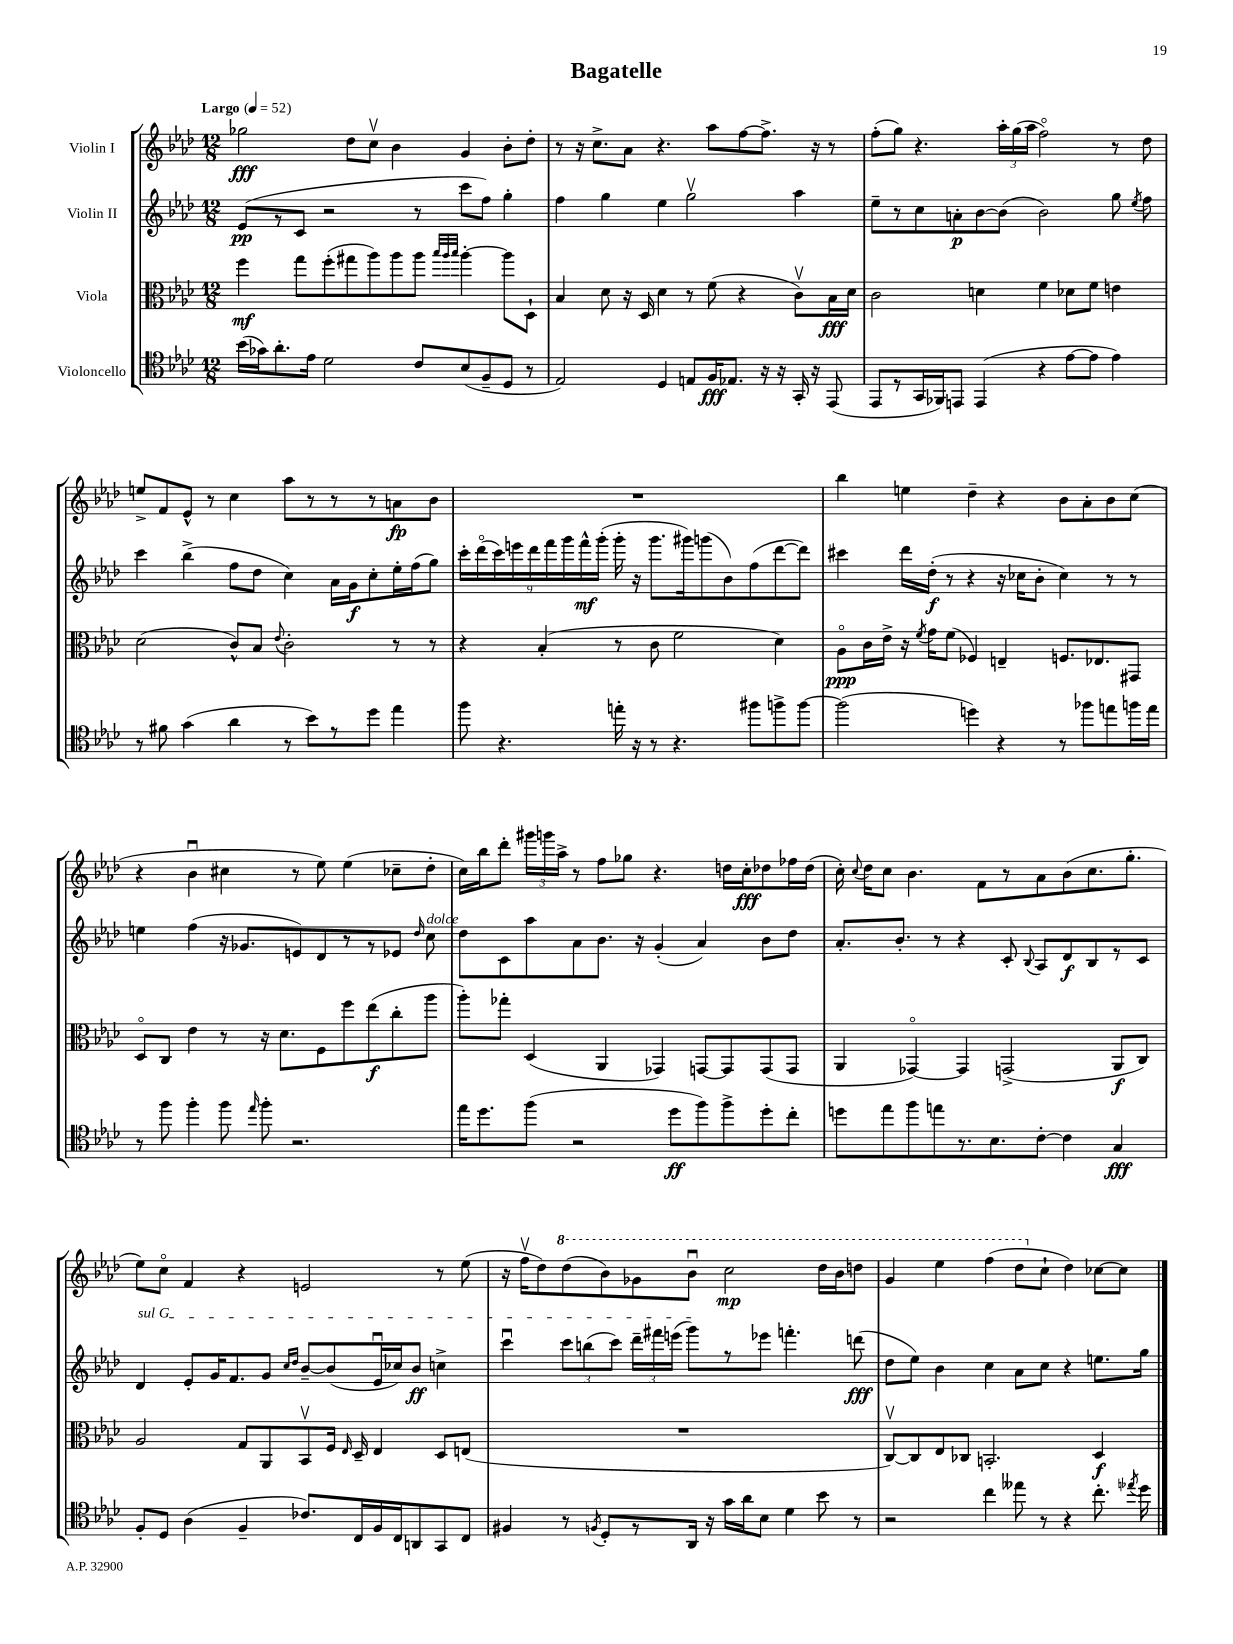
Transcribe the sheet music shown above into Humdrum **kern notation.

**kern	**kern	**kern	**kern
*staff4	*staff3	*staff2	*staff1
*clefC4	*clefC3	*clefG2	*clefG2
*k[b-e-a-d-]	*k[b-e-a-d-]	*k[b-e-a-d-]	*k[b-e-a-d-]
*M12/8	*M12/8	*M12/8	*M12/8
*MM52	*MM52	*MM52	*MM52
(16b-\LL	4ff\	(8e-/L	2gg-\
16g-\J)	.	.	.
8.a-'\	.	8r	.
.	8gg\L	8c/J	.
16e-\Jk	.	.	.
2d-\	(8ff'\	2r	.
.	8gg#\	.	8dd-\L
.	8aa-\)	.	8ccv\J
.	8aa-\	.	4b-\
8c/L	8aa-\J	8r	.
.	32qqbb-/LLL	.	.
.	32qqaa-/	.	.
.	32qqbb-/JJJ	.	.
(8B-/	[4aa-'\	8ccc\L	4g/
8F~/	.	8ff\J)	.
8D-/J	8aa-\]L	4gg'\	8b-'\L
8r	8D-`\J	.	8dd-'\J
=	=	=	=
2E-/)	4B-/	4ff\	8r
.	.	.	16r
.	.	.	8.cc^\L
.	8d-\	4gg\	.
.	16r	.	8a-\J
.	16D-/	.	.
4D-/	4d-\	4ee-\	4.r
8E/L	8r	2ggv\	.
16F/K	(8f\	.	8aa-\L
8.E-/J	.	.	.
.	4r	.	[8ff\
16r	.	.	8.ff^\]J
16r	.	.	.
16GG'/	8cv\L)	4aa-\	.
16r	.	.	16r
(8EE-/	16B-\L	.	8r
.	16d-\JJ	.	.
=	=	=	=
8EE-/L	2c\	8ee-~\L	(8ff'\L
8r	.	8r	8gg\J)
16GG/L	.	8cc\	4.r
16FF-/J)	.	.	.
8EE/J	.	8a'\	.
(4EE/	4d\	[8b-\	.
.	.	(8b-\]J	24aa-'\LL
.	.	.	(24gg\
.	.	.	24aa-\JJ
4r	4f\	2b-\)	2ffo\)
[8e-\L	8d-\L	.	.
8e-\]J	8f\J	.	.
4e-\)	4e\	8gg\	8r
.	.	8qee-/	.
.	.	8ff\	8dd-\
=	=	=	=
8r	(2d-\	4ccc\	8ee^/L
8f#\	.	.	8f/
(4g\	.	(4bb-^\	8e-^^/J
.	.	.	8r
4a-\	8c^^/L)	8ff\L	4cc\
.	8B-/J	8dd-\J	.
.	8qqe-/	.	.
8r	2c'\	4cc\)	8aa-\L
8b-\L)	.	.	8r
8r	.	16a-\LL	8r
.	.	16g\J	.
8dd-\J	.	8cc'\	8r
4ee-\	8r	16ee-'\L	8a\
.	.	(16ff\J	.
.	8r	8gg\J)	8b-\J
=	=	=	=
8ff\	4r	18ccc'\LL	1.r
.	.	(18ddd-o\	.
.	.	18ccc\)	.
4.r	.	.	.
.	.	18eee\	.
.	.	18ddd-\	.
.	(4B-'/	.	.
.	.	18fff\	.
.	.	18ggg\	.
.	.	18fff^^\	.
.	.	(18ggg'\JJ	.
16ee'\	8r	16ggg'\	.
16r	.	16r	.
8r	8c\	8.ggg\L	.
4.r	2f\	.	.
.	.	16ggg#\k)	.
.	.	(8ggg\	.
.	.	8b-\)	.
8ff#\L	.	(8ff\	.
8ff^\	4d-\)	[8ddd-\	.
[8ff\J	.	8ddd-\]J)	.
=	=	=	=
(2ff\]	8A-o\L	4ccc#\	4bb-\
.	16c\L	.	.
.	16e-^\JJ	.	.
.	16r	16ddd-\LL	4ee\
.	8qf/	.	.
.	16g\LK	(16dd-'\JJ	.
.	(8f\J	8r	.
4dd\)	4F-/)	4r	4dd-~\
4r	4E~/	16r	4r
.	.	16cc-\LK	.
.	.	8b-'\J	.
8r	8.F/L	4cc-\)	8b-\L
8ff-\L	.	.	8a-'\
.	8.E-/	.	.
8ee\	.	8r	8b-\
16ff\L	8GG#/J	8r	(8cc\J
16ee\JJ	.	.	.
=	=	=	=
8r	8D-o/L	4ee\	4r
8ff\	8C/J	.	.
4ff'\	4e-\	(4ff\	4b-u\
8ff\	8r	16r	4cc#\
.	.	8.g-/L	.
16qqee-/	.	.	.
8ff'\	16r	.	.
.	8.d-\L	.	.
2.r	.	8e/)	8r
.	8F\	8d-/	8ee-\)
.	8ff\	8r	(4ee-\
.	(8ee-\	8r	.
.	8cc'\	8e-/J	8cc-~\L
.	.	16qqdd-/	.
.	8aa-\J	8cc\	8dd-'\J
=	=	=	=
16ee-\LK	8aa-'\L)	8dd-\L	16cc\LL)
8.dd-\	.	.	16bb-\J
.	8gg-'\J	8c\	8ddd-'\J
(8ff\J	(4D-/	8aa-\	24ggg#\LL
.	.	.	24ggg\
.	.	.	24aa-^\JJ
2r	.	8a-\	8r
.	4AA-/	8.b-\J	8ff\L
.	.	.	8gg-\J
.	.	16r	.
.	4GG-/)	(4g'/	4.r
8dd-\L	.	.	.
8ff\)	[8GG/L	4a-/)	.
8ff^\	8GG/]	.	16dd\LL
.	.	.	16cc'\J
8dd-'\	(8GG/	8b-\L	8dd-\
8cc'\J	8GG/J	8dd-\J	16ff-\L
.	.	.	(16dd-\JJ
=	=	=	=
8dd\L	4AA-/	8.a-'/L	16cc'\)
.	.	.	8qqcc/
.	.	.	16dd-\LK
8ee-\	.	.	8cc\J
.	.	8.b-'/J	.
8ff\	[4GG-o/)	.	4.b-\
8ee\	.	8r	.
8.r	4GG-/]	4r	.
.	.	.	8f\L
8.B-\	.	.	.
.	(2GG^/	8c'/	8r
.	.	8qqB-/	.
[8c'\J	.	8A-/L	8a-\
4c\]	.	8d-/	(8b-\
.	.	8B-/	8.cc\
4G/	8AA-/L	8r	.
.	.	.	8.gg'\J
.	8C/J)	8c/J	.
=	=	=	=
8F'/L	2A-/	4d-/	8ee-\L)
8D-/J	.	.	8cco\J
(4A-\	.	8e-'/L	4f/
.	.	16g/K	.
.	.	8.f/	.
4F~/	8G/L	.	4r
.	8AA-/	8g/J	.
.	.	16qqcc/LL	.
.	.	16qqdd-/JJ	.
8.c-/L)	8BB-v/	[8b-~/L	2e/
.	16F/Jk	(8b-/]	.
.	16qqE-/	.	.
16C/L	16D-~/	.	.
16F/	4E-/	16e-u/L	.
16C/J	.	16cc-/J)	.
8AA/	.	8b-/J	.
8GG/	8D-/L	4cc^\	8r
8C/J	(8E/J	.	(8ee-\
=	=	=	=
4F#/	1.r	4cccu\	16r
.	.	.	16ffv\LK
.	.	.	8dd-\)
8r	.	12ccc\L	(8ddd-\
.	.	(12bb\	.
8qF/	.	.	.
8D-'/L	.	.	8bb-\)
.	.	12ccc\J)	.
8r	.	24ddd-~\LL	8gg-\
.	.	24fff#\	.
.	.	(24eee\JJ	.
16AA-/Jk	.	8ggg\L)	8bb-u\J
16r	.	.	.
16g\LL	.	8r	2ccc\
16a-\J	.	.	.
8B-\J	.	8eee-\J	.
4d-\	.	4.fff'\	.
8b-\	.	.	16ddd-\LL
.	.	.	16bb-\J
8r	.	(8ddd\	8ddd\J
=	=	=	=
2r	[8Cv/L)	8dd-\L	4gg/
.	8C/]	8ee-\J)	.
.	8E-/	4b-\	4eee-\
.	8C-/J	.	.
4cc\	2.BB'/	4cc\	(4fff\
8ee--\	.	8a-\L	8ddd-\L
8r	.	8cc\J	8cc`\J
4r	.	4r	4dd-\)
8.cc'\	4D-/	8.ee\L	[8cc-\L
.	.	.	8cc-\]J
8qee-/	.	.	.
16dd-\	.	16gg\Jk	.
==	==	==	==
*-	*-	*-	*-
